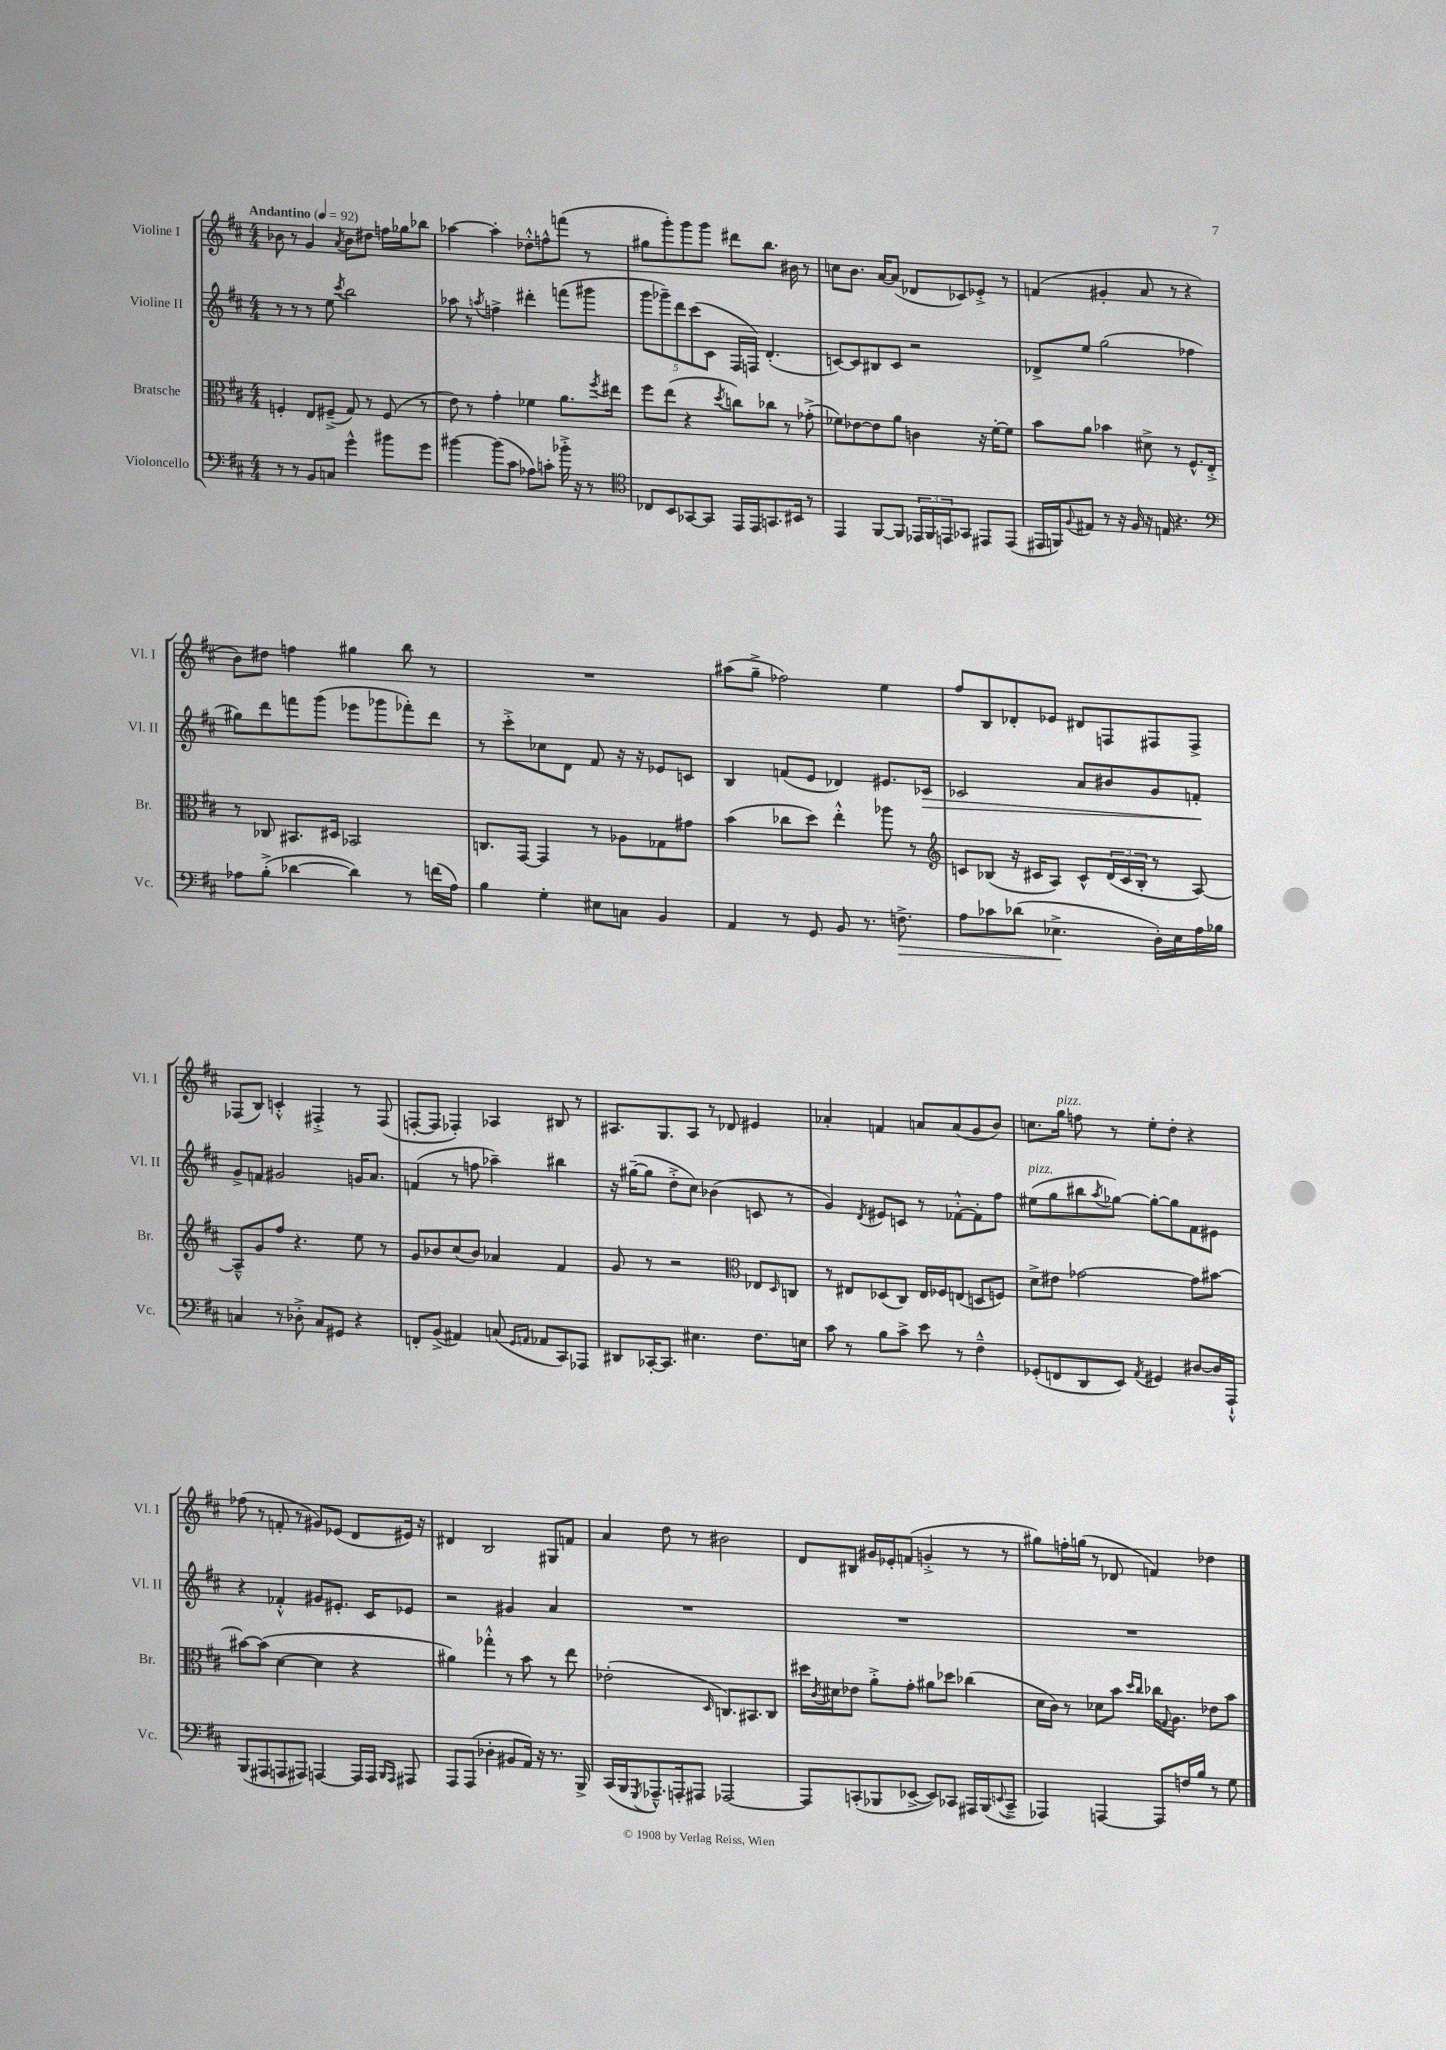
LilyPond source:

<<
\new StaffGroup <<
\new Staff = "s0" \with { instrumentName = "Violine I" shortInstrumentName = "Vl. I" } {
    \clef treble \key d \major \numericTimeSignature \time 4/4 \tempo "Andantino" 4 = 92
    bes'8 r8 g'4 \acciaccatura { a'8 } bes'8 dis''8 f''16 ges''16 bes''8 |
    aes''4~ aes''4-. des''8-.-^ f''8-^ f'''8( r8 |
    gis''8 g'''8-.) g'''8 g'''8 dis'''8 b''8. bis'16 r8 |
    c''8 b'8. a'16~ a'8( des'8 ces'8) ees'8-.-> r8 |
    f'4( gis'4-. a'8 r8 r4 |
    b'8) dis''8 f''4 gis''4 b''8 r8 |
    R1 |
    ais''8( g''8---> fes''2) e''4 |
    fis''8 b8 des'8-. ees'8 dis'8 f8 fis8 fis8-> |
    fes8( b8) c'4-.-^ fis4-.-> r8 fis8( |
    f8~-. f8 fes4-.) aes4 bis8 r8 |
    ais8. g8. ais8 r8 des'8 eis'4 |
    aes'4-. f'4 a'8 a'8( g'8 b'8) |
    c''8. g''16^\markup { \italic "pizz." } f''8 r8 e''8-. d''8-. r4 |
    fes''8( r8 f'8-. r8 gis'8) ees'8( d'8 eis'16) r16 |
    dis'4 b2 gis8 f'8 |
    a'4 d''8 r8 bis'2 |
    d'8 bis8 gis'16 ees'16-. f'8( g'4-.-> r8 r8 |
    gis''8) f''16-. g''16( r8 des'8 f'4) des''4 \bar "|." |
}
\new Staff = "s1" \with { instrumentName = "Violine II" shortInstrumentName = "Vl. II" } {
    \clef treble \key d \major \numericTimeSignature \time 4/4
    r8 r8 r8 e''8 \acciaccatura { cis'''8 } b''2 |
    aes''8 r8 \acciaccatura { a''8 } f''4-> dis'''4-. f'''8( gis'''8 |
    \tuplet 5/4 { g'''8 ges'''8--) d'''8 cis'''8( cis'8 } fis16 f16) d'4.-.( |
    c'8~) c'8 bis8 c'8 r2 |
    des'8-> e''8 g''2( fes''4 |
    gis''8) d'''8 f'''8 g'''8( ees'''8 ges'''8 fes'''8-.) d'''8 |
    r8 cis'''8-.-> ces''8 d'8 fis'8 r16 r16 ees'8 c'8 |
    b4 f'8( e'8 des'4) eis'8. ces'16\> |
    ces'2 a'8 bis'8 g'8 f'8-.\! |
    g'8-> f'8 gis'2 g'16 a'8. |
    f'4( r8 f''8 aes''4--) bis''4 |
    r16 gis''16~--( gis''8 d''8-.-> cis''8) bes'4( c'8 r8 |
    g'4) \acciaccatura { d'8 } eis'8 c'8 r8 fes'8~-.-^ fes'8-. fis''8 |
    eis''8^\markup { \italic "pizz." }( g''8 bis''8 \acciaccatura { a''8 } ges''8~) ges''8~-. ges''8 fis'8 eis'8 |
    r4 fes'4-.-^ gis'8 eis'8.-. cis'16 ees'8 |
    r2 gis'4 a'4 |
    R1 |
    R1 |
    R1 \bar "|." |
}
\new Staff = "s2" \with { instrumentName = "Bratsche" shortInstrumentName = "Br." } {
    \clef alto \key d \major \numericTimeSignature \time 4/4
    f4-. e8 fis8--->( g8) r8 fis8( r8 |
    e'8) r8 g'4-. fes'4 a'8. \acciaccatura { fis''8 } eis''16 |
    fis''8 e''8( r4 \acciaccatura { d''8 } c''8) ces''8 r8 ges'8-.->( |
    fes'8) ees'8~ ees'8 a'8 c'4 r16 fes'16~-. fes'8 |
    b'8 a'8 bes'4 dis'8-> r8 fis8.-^ e16-.-> |
    r8 ces8 bis,8. dis16 bes,2 |
    c8. g,16~ g,4 r8 aes8 ges8 gis'8 |
    b'4( ces''8 d''8) e''4-.-^ aes''8 r8 |
    \clef treble c'8 bes8( r16 cis'16 a8) cis'8-^ \tuplet 3/2 { d'16( cis'16 bes16-. } r8 a8~) |
    a8---^ g'8 fis''8 r4. e''8 r8 |
    g'8 bes'8 cis''8( bes'8) aes'4 fis'4 |
    g'8 r8 r2 \clef alto ees8 \grace { d16 } c8 |
    r8 eis8 des8( cis8) eis16 fes16 e8( d8 f8) |
    d'8-> eis'8 ges'2~ ges'8 bis'8~ |
    bis'8~ bis'8( d'4~ d'4 r4 |
    ais'4) ges''4-.-^ r8 b'8 r8 e''8 |
    ees'2-.( \grace { d16 } c8.) bis,8. c8 |
    dis''16 \acciaccatura { cis'8 } dis'16 ees'8 a'8-.-> g'8-. ais'8 des''8 ces''4( |
    d'16 cis'16) r8 des'8 b'8 \grace { d''16 cis''16 } ces''16 \appoggiatura { g8 } a8. ees'8 b'8 \bar "|." |
}
\new Staff = "s3" \with { instrumentName = "Violoncello" shortInstrumentName = "Vc." } {
    \clef bass \key d \major \numericTimeSignature \time 4/4
    r8 r8 b,8 c8 g'4-^ bis'8 g'8 |
    bis'4~ bis'8( cis'8 aes8) c'8-. bes'16-.-> r16 r8 |
    \clef tenor ces8 b,8 ges,8~ ges,8 e,16 e,16 g,8. bis,16 r8 |
    e,4 fis,8~ fis,8 \tuplet 3/2 { ees,16 fis,16 e,16 } ges,8 eis,8 eis,8( |
    eis,16 f,16) \appoggiatura { fis8 } eis8 r8 r16 fis16 r16 e16 r4. |
    \clef bass aes8 b8-.->( des'4~ des'4) r8 f'16( aes16) |
    b4 g4-. eis8 c8 b,4 |
    a,4 r8 g,8 b,8 r8. f8.->\> |
    a8 ces'8 des'8( ees4.->\! d16-.) ees16 a16 bes16 |
    c4 r8 des8-.-> c8 gis,8 r4 |
    f,8-. b,8->( ais,4) c8( \grace { g,16 a,16 } aes,8 cis,8) aes,,8 |
    dis,8 ces,16~-. ces,8. eis4. fis8. e16 |
    cis'8 r8 b8 cis'8-> e'8 r8 fis4---^ |
    ges,8-.( f,8 d,8 e,8) \acciaccatura { a,8 } gis,4 dis8~ dis16 a,,16-!-^ |
    b,,8( ais,,8 a,,8 ais,,8) a,,4~ a,,16 a,,16 \grace { b,,16 a,,16 } ais,,8 |
    a,,8 a,,8( des4-. bis,8 a,16) r16 r8. b,,16-> |
    cis,16( b,,16 \acciaccatura { g,,8 } aes,,8.---^) a,,16-. ais,,8 aes,,2~ |
    aes,,8 c,8-.( bes,,8 ees,8~-> ees,8) ces,8 ais,,16 bes,,16( \appoggiatura { e,8 } ces,8---> |
    aes,,4) a,,4~ a,,8 f16 b16 r8 g8 \bar "|." |
}
>>
>>
\layout { \context { \Score \remove "Bar_number_engraver" } }
